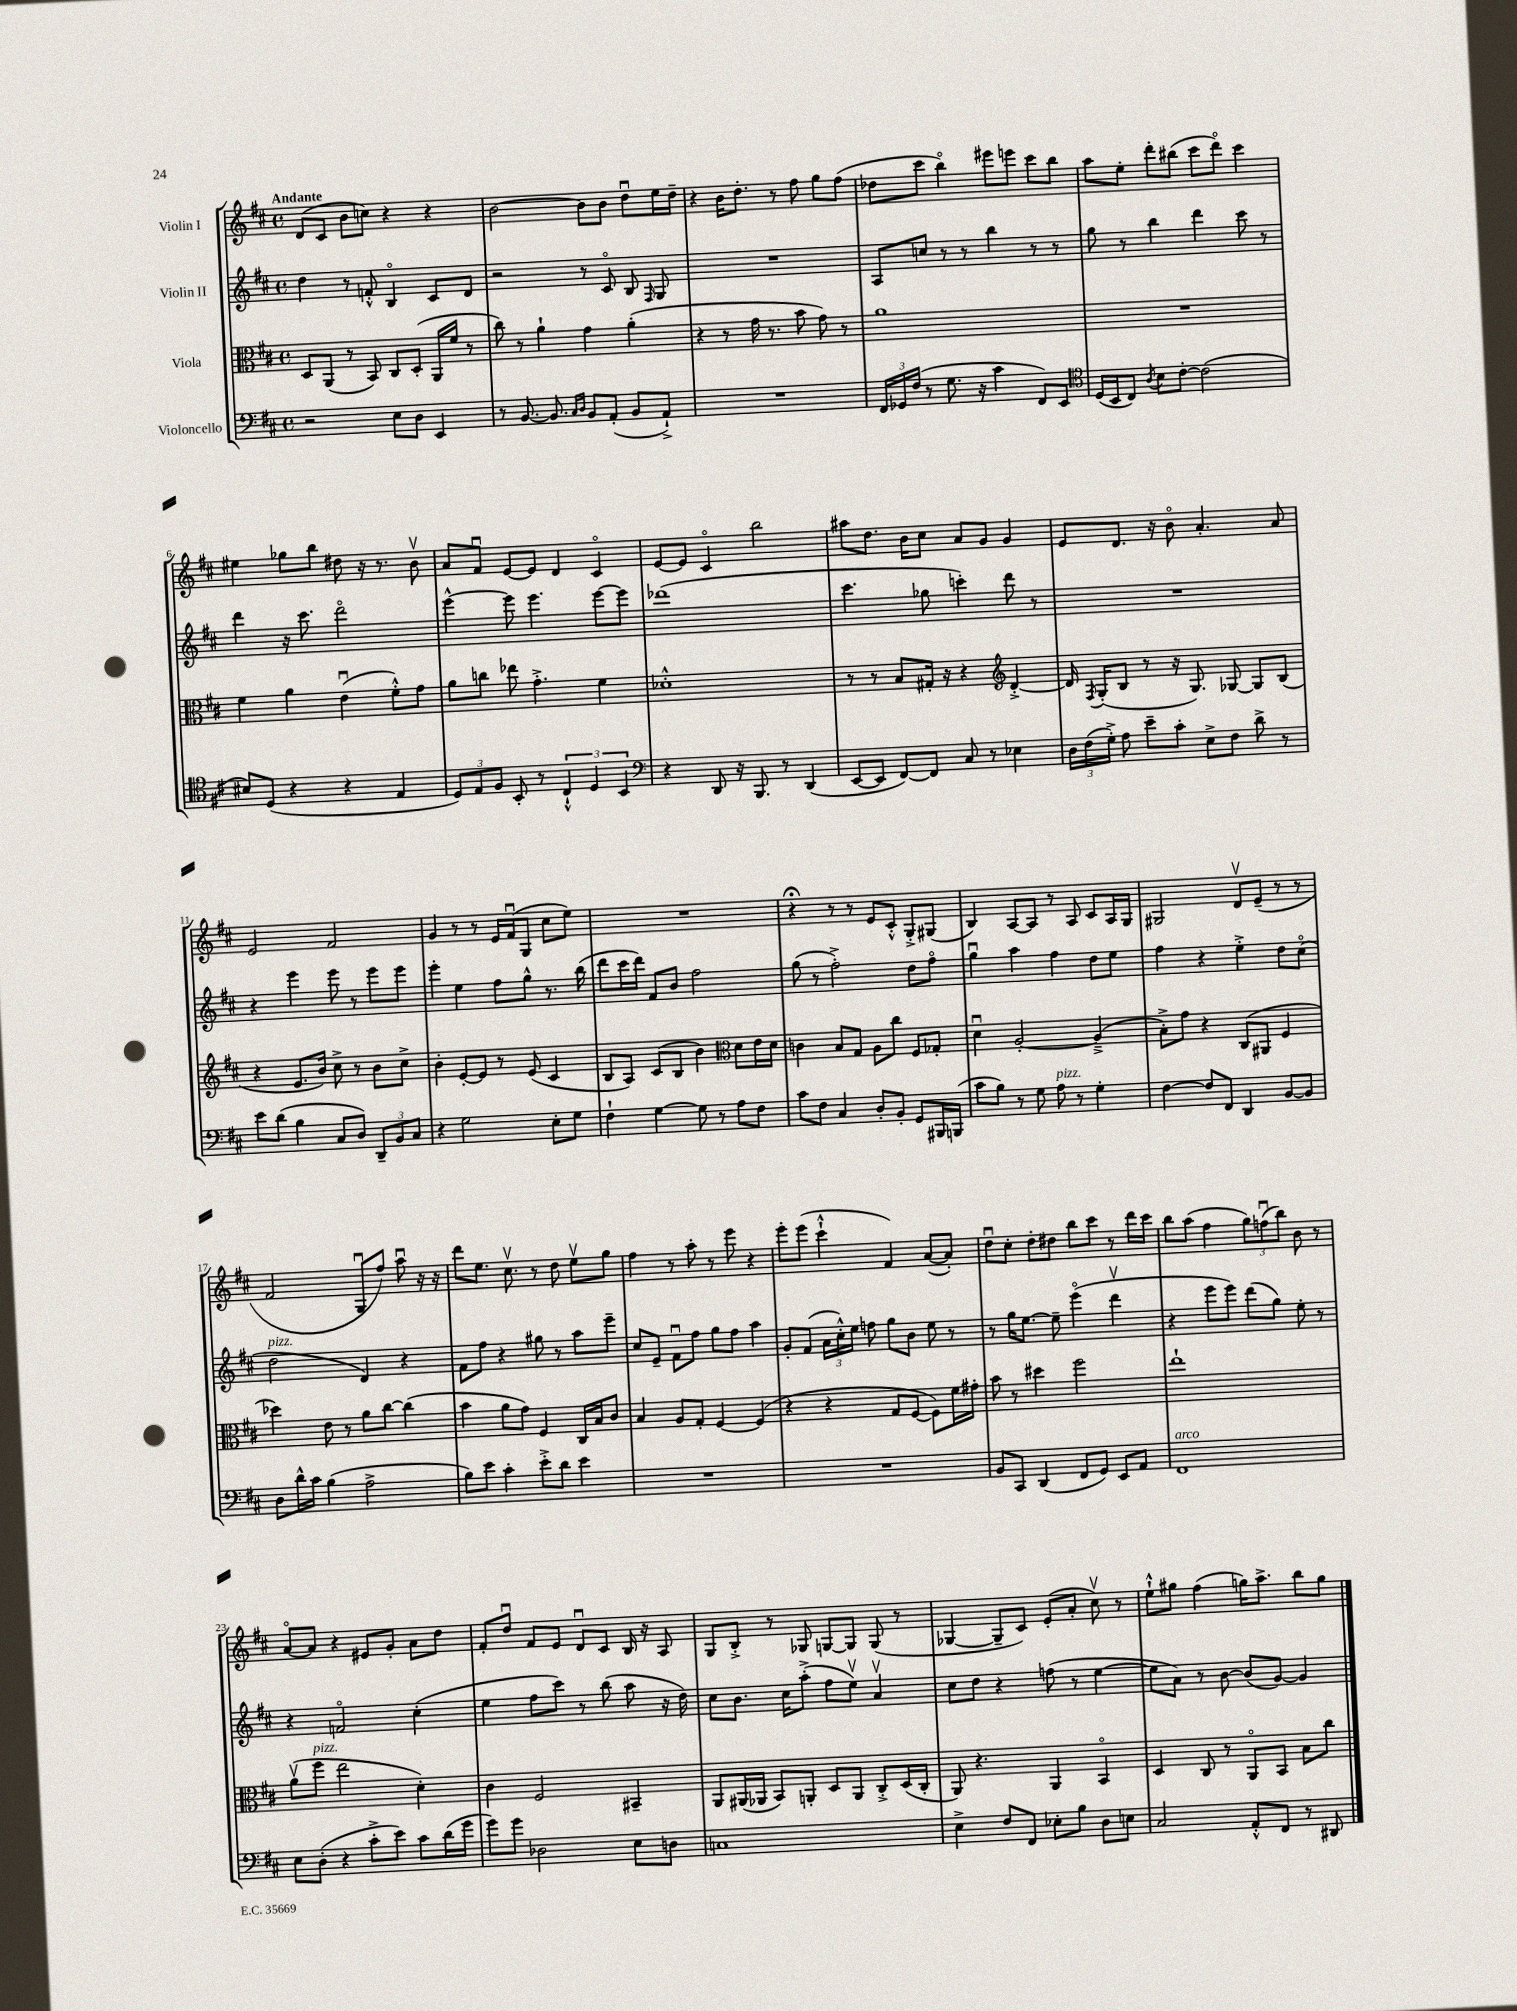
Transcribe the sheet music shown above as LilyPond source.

<<
\new StaffGroup <<
\new Staff = "s0" \with { instrumentName = "Violin I" } {
    \clef treble \key d \major \defaultTimeSignature \time 4/4 \tempo "Andante"
    \autoBeamOff d'8[( cis'8] b'8[ c''8]) r4 r4 |
    b'2~ b'8[ b'8] d''8[\downbow e''16 d''16]-- |
    r4 b'16[ d''8.]-. r8 fis''8 g''8[ fis''8]( |
    des''8[ cis'''8] b''4\flageolet) eis'''8[ e'''8] cis'''8[ b''8] |
    a''8[ e''8]-. d'''8[-. bis''8]( cis'''8[ d'''8]\flageolet) cis'''4 |
    eis''4 ges''8[ b''8] dis''8 r16 r8. b'8\upbow |
    a'8[ fis'8]\downbow e'8[~ e'8] d'4 cis'4\flageolet |
    e'8[~ e'8] cis'4\flageolet b''2 |
    ais''8[ d''8.] b'16[ cis''8] a'8[ g'8] g'4 |
    e'8[ d'8.] r16 b'8\flageolet a'4.-. a'8 |
    e'2 fis'2 |
    g'4 r8 r8 e'16[ fis'16\downbow( g8] cis''8[ e''8]) |
    R1 |
    r4\fermata r8 r8 e'8[ cis'8]-.-^ g8[-.-> gis8]( |
    b4) a8[~ a8] r8 a8 cis'8[ a16 g16] |
    gis2 d'8[\upbow e'8]--( r8 r8 |
    fis'2 g8[\downbow fis''8]) a''8\downbow r16 r16 |
    d'''8[ e''8.] cis''8.\upbow r8 d''8 e''8[\upbow g''8] |
    fis''4 r8 a''8-. r8 e'''8 r4 |
    e'''8[-. e'''8]( cis'''4-!-^ fis'4) a'8[~( a'8]-.) |
    d''8[\downbow cis''8]-. d''8[-. dis''8] b''8[ cis'''8] r8 d'''16[ cis'''16] |
    b''8[ a''8]( fis''4 \tuplet 3/2 { g''8[) f''8\downbow( b''8]) } b'8 r8 |
    a'8[~\flageolet a'8] r4 eis'8[ g'8]-. a'8[ d''8] |
    fis'8[-. d''8]\downbow fis'8[ e'8] d'8[\downbow cis'8] b16 r16 a8 |
    g8[ b8]-.-> r8 ges8 g8[~ g8] g8( r8 |
    ges4~ ges8[-- cis'8]) e'8[-.( a'8]-. cis''8\upbow) r8 |
    e''8[-!-^ gis''8] fis''4( g''16[) a''8.]-> b''8[ g''8] \bar "|." |
}
\new Staff = "s1" \with { instrumentName = "Violin II" } {
    \clef treble \key d \major \defaultTimeSignature \time 4/4
    \autoBeamOff d''4 r8 f'8-.-^ b4\flageolet cis'8[ d'8] |
    r2 r8 cis'8\flageolet b8 \grace { fis16 } g8 |
    R1 |
    a8[ c''8] r8 r8 b''4 r8 r8 |
    g''8 r8 b''4 d'''4 cis'''8 r8 |
    d'''4 r16 cis'''8. d'''2\flageolet |
    e'''4~-^ e'''8 e'''4. e'''8[~ e'''8] |
    des'''1( |
    cis'''4. ges''8 c'''4-.) d'''8 r8 |
    R1 |
    r4 e'''4 e'''8 r8 e'''8[ e'''8] |
    e'''4-. e''4 fis''8[ g''8]-^ r8. b''16( |
    d'''8[ cis'''16 d'''16]) fis'8[ b'8] fis''2 |
    g''8( r8 fis''2-.->) d''8[ fis''8]\flageolet |
    g''4\downbow a''4 fis''4 d''8[ e''8] |
    fis''4 r4 e''4-.-> d''8[ cis''8]\flageolet( |
    d''2^\markup { \italic "pizz." } d'4) r4 |
    fis'8[ fis''8] r4 gis''8 r8 a''8[ e'''8]-- |
    cis''8[ e'8]-- fis'8[\downbow fis''8] g''8[ fis''8] a''4 |
    g'8[-. fis'8]( \tuplet 3/2 { a'16[ cis''16-.-^) e''16] } f''8 g''8[ b'8] e''8 r8 |
    r8 g''16[ e''8.]~ e''8-- e'''4\flageolet( d'''4\upbow |
    r4 e'''8[ e'''8]) d'''8[( g''8]) e''8-. r8 |
    r4 f'2\flageolet cis''4-.( |
    e''4 fis''8[ cis'''8]) r8 b''8( a''8 r16 d''16) |
    cis''8[ b'8.] cis''16[ a''8]-.->( fis''8[ e''8]\upbow) a'4\upbow |
    cis''8[ d''8] r4 f''8( r8 e''4~ |
    e''8[ a'8]) r8 b'8~ b'8[( g'8]~) g'4 \bar "|." |
}
\new Staff = "s2" \with { instrumentName = "Viola" } {
    \clef alto \key d \major \defaultTimeSignature \time 4/4
    \autoBeamOff d8[ a,8]( r8 b,8) cis8[ d8]-.( a,16[ fis'16] r8 |
    cis''8) r8 a'4-! g'4 a'4-.( |
    r4 r8 g'16 r8. b'8 g'8) r8 |
    a'1 |
    R1 |
    fis'4 a'4 e'4\downbow( fis'8[-.-^) g'8] |
    a'8[ c''8] ees''8 g'4.-.-> fis'4 |
    des'1-.-^ |
    r8 r8 b8[ gis16]-. r16 r4 \clef treble d'4~-.-> |
    d'16 \acciaccatura { fis8 } g16[-.( b8] r8 r16 g8.) ges8~ ges8[ b8]( |
    r4 e'8.[ b'16]) cis''8-> r8 b'8[ cis''8]-> |
    b'4-. e'8[~-. e'8] r8 e'8( cis'4 |
    b8[ a8]) cis'8[( b8] b'4) \clef alto d'8[ e'16 d'16] |
    c'4 b8[ g8] a8[ cis''8] fis8[ ges8]-. |
    d'4\downbow a2~-. a4--->( |
    b8[-.->) g'8] r4 cis8[( ais,8] fis4 |
    des''4) e'8 r8 a'8[ cis''8]~ cis''4( |
    b'4 a'8[ g'8]) fis4 cis16[ b16 cis'8] |
    b4 a8[ g8]-. fis4~ fis4( |
    r4 r4 g8[ fis8]~ fis8[) fis'16 gis'16]-. |
    b'8 r8 dis''4 fis''2 |
    e''1-! |
    a'8[\upbow( fis''8]^\markup { \italic "pizz." } e''2 d'4-.) |
    cis'4 fis2 bis,4-- |
    a,8[ ais,16( aes,16] b,8[) a,8]-. d8[ a,8] cis8[-.-> d16( cis16]-. |
    a,8) r4. a,4 b,4\flageolet |
    d4 cis8 r8 a,8[\flageolet b,8] b8[ cis''8] \bar "|." |
}
\new Staff = "s3" \with { instrumentName = "Violoncello" } {
    \clef bass \key d \major \defaultTimeSignature \time 4/4
    \autoBeamOff r2 e8[ d8] e,4 |
    r8 b,8.~ b,8. \grace { cis16[ d16] } b,8[ a,8]-.( b,8[ a,8]-!->) |
    R1 |
    \tuplet 3/2 { fis,16[ ges,16 fis16]( } r8 g8. r16 cis'4 fis,8[) e,8] |
    \clef tenor d16[( b,16 cis8]) \acciaccatura { a8 } b8[ cis'8]~-. cis'2( |
    bis8[) d8]( r4 r4 e4 |
    \tuplet 3/2 { d8[) e8 fis8] } b,8-. r8 \tuplet 3/2 { cis4-!-^ d4 b,4 } |
    \clef bass r4 d,8 r16 b,,8. r8 d,4( |
    e,8[~ e,8] fis,8[~) fis,8] cis8 r8 ees4 |
    \tuplet 3/2 { d16[ fis16( g16]-.->) } a8 e'8[-- cis'8]-. e8[-> fis8] d'8-> r8 |
    e'8[ d'8]( b4 cis8[ d8]) \tuplet 3/2 { d,8[-- b,8 cis8] } |
    r4 g2 e8[-. g8] |
    fis4-! g4~ g8 r8 a8[ fis8] |
    cis'8[ fis8] cis4 d8[-. b,8]-. g,8[ bis,,16 b,,16]( |
    cis'8[ b8]) r8 g8 a8^\markup { \italic "pizz." } r8 g4-. |
    fis4~ fis8[ fis,8] d,4 b,8[~ b,8] |
    d8[ d'16-^ cis'16] b4( a2-> |
    b8[) e'8] cis'4-. e'8[-.-> d'8] e'4 |
    R1 |
    R1 |
    b,8[ cis,8] d,4( fis,8[ g,8]) e,8[ a,8] |
    fis,1^\markup { \italic "arco" } |
    e8[ d8]-.( r4 cis'8[-.-> e'8]) cis'8[ d'16( g'16] |
    g'8[) g'8] des2 e8[ d8] |
    c1 |
    e4-> fis8[ fis,8] ees8[-. b8] d8[ e8] |
    cis2 a,8[-.-^ fis,8] r8 dis,8 \bar "|." |
}
>>
>>
